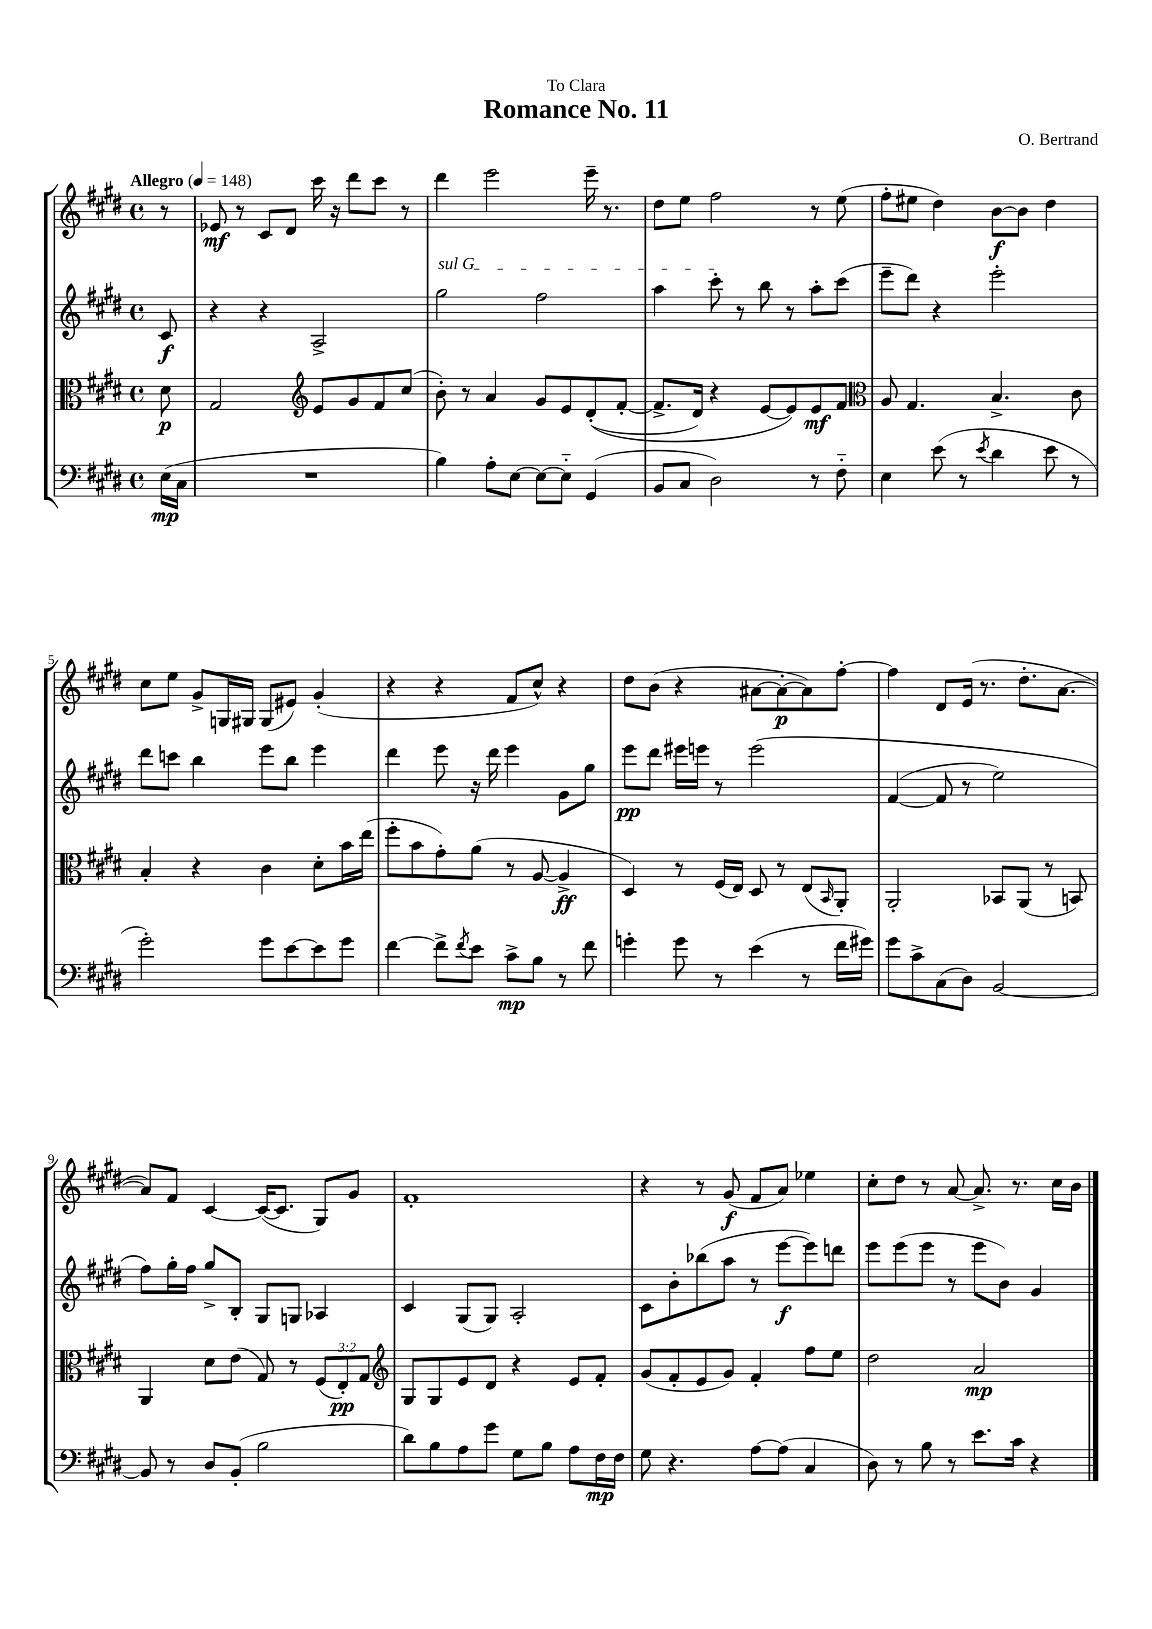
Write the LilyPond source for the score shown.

\header { title = "Romance No. 11" composer = "O. Bertrand" dedication = "To Clara" }
<<
\new StaffGroup <<
\new Staff = "s0" {
    \clef treble \key e \major \defaultTimeSignature \time 4/4 \partial 8 \tempo "Allegro" 4 = 148
    r8 |
    ees'8\mf r8 cis'8 dis'8 cis'''16 r16 dis'''8 cis'''8 r8 |
    dis'''4 e'''2 e'''16-- r8. |
    dis''8 e''8 fis''2 r8 e''8( |
    fis''8-. eis''8 dis''4) b'8~\f b'8 dis''4 |
    cis''8 e''8 gis'8-> g16 gis16 gis8( eis'8) gis'4-.( |
    r4 r4 fis'8 cis''8-^) r4 |
    dis''8 b'8( r4 ais'8~ ais'8~-.\p ais'8) fis''8~-. |
    fis''4 dis'8 e'16( r8. dis''8.-. a'8.~ |
    a'8) fis'8 cis'4~ cis'16~( cis'8. gis8) gis'8 |
    fis'1-. |
    r4 r8 gis'8\f( fis'8 a'8) ees''4 |
    cis''8-. dis''8 r8 a'8~ a'8.-> r8. cis''16 b'16 \bar "|." |
}
\new Staff = "s1" {
    \clef treble \key e \major \defaultTimeSignature \time 4/4 \partial 8
    cis'8\f |
    r4 r4 a2-> |
    \once \override TextSpanner.bound-details.left.text = \markup { \italic "sul G" } gis''2\startTextSpan fis''2 |
    a''4 cis'''8-.\stopTextSpan r8 b''8 r8 a''8-. cis'''8( |
    e'''8-- dis'''8) r4 e'''2-. |
    dis'''8 c'''8 b''4 e'''8 b''8 e'''4 |
    dis'''4 e'''8 r16 dis'''16 e'''4 gis'8 gis''8 |
    e'''8\pp dis'''8 eis'''16 e'''16 r8 e'''2\( |
    fis'4~( fis'8 r8 e''2) |
    fis''8\) gis''16-. fis''16 gis''8-> b8-. gis8 g8 aes4 |
    cis'4 gis8( gis8) a2-. |
    cis'8 b'8-. bes''8( a''8 r8 e'''8~\f e'''8) d'''8 |
    e'''8 e'''8( e'''8 r8 e'''8 b'8) gis'4 \bar "|." |
}
\new Staff = "s2" {
    \clef alto \key e \major \defaultTimeSignature \time 4/4 \override Staff.TupletNumber.text = #tuplet-number::calc-fraction-text \partial 8
    dis'8\p |
    gis2 \clef treble e'8 gis'8 fis'8 cis''8( |
    b'8-.) r8 a'4 gis'8 e'8 dis'8-.(\( fis'8~-. |
    fis'8.-> dis'16) r4 e'8~ e'8\) e'8\mf fis'8 |
    \clef alto a8 gis4. b4.-> cis'8 |
    b4-. r4 cis'4 dis'8-. b'16 e''16( |
    fis''8-. b'8 gis'8-.) a'8( r8 a8~ a4->\ff |
    dis4) r8 fis16( e16) dis8 r8 e8( \grace { b,16 } a,8-.) |
    a,2-. bes,8 a,8( r8 b,8) |
    a,4 dis'8 e'8( gis8) r8 \tuplet 3/2 { fis8( e8-.\pp) gis8 } |
    \clef treble gis8 gis8 e'8 dis'8 r4 e'8 fis'8-. |
    gis'8( fis'8-. e'8 gis'8) fis'4-. fis''8 e''8 |
    dis''2 a'2\mp \bar "|." |
}
\new Staff = "s3" {
    \clef bass \key e \major \defaultTimeSignature \time 4/4 \partial 8
    e16\mp( cis16 |
    R1 |
    b4) a8-. e8~ e8~ e8-_ gis,4( |
    b,8 cis8 dis2) r8 fis8-_ |
    e4 e'8( r8 \acciaccatura { e'8 } dis'4 e'8 r8 |
    gis'2-.) gis'8 e'8~ e'8 gis'8 |
    fis'4~ fis'8-> \acciaccatura { fis'8 } e'8 cis'8->\mp b8 r8 fis'8 |
    g'4-. g'8 r8 e'4( r8 fis'16 gis'16) |
    gis'8 cis'8-> cis8( dis8) b,2~ |
    b,8 r8 dis8 b,8-.( b2 |
    dis'8) b8 a8 gis'8 gis8 b8 a8 fis16\mp fis16 |
    gis8 r4. a8~ a8( cis4 |
    dis8) r8 b8 r8 e'8. cis'16 r4 \bar "|." |
}
>>
>>
